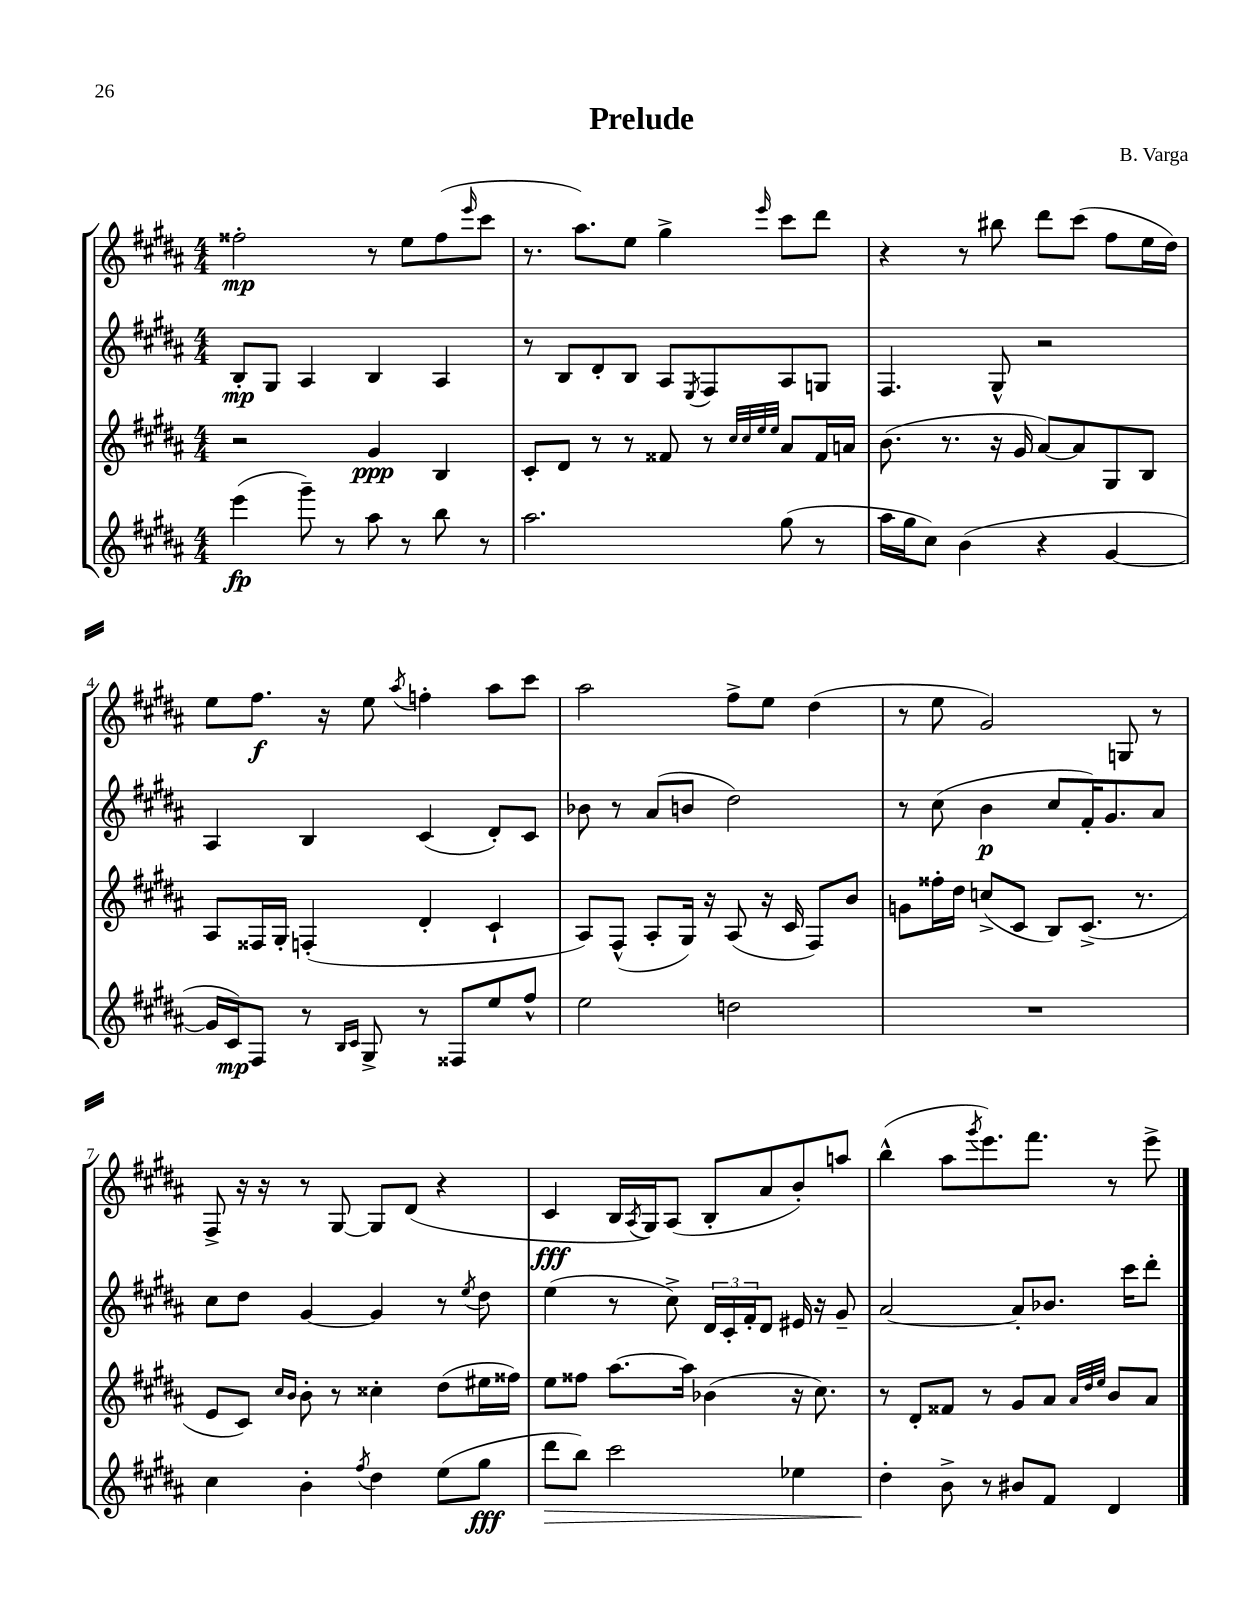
\header { title = "Prelude" composer = "B. Varga" }
<<
\new StaffGroup <<
\new Staff = "s0" {
    \clef treble \key b \major \numericTimeSignature \time 4/4
    fisis''2-.\mp r8 e''8 fisis''8( \grace { e'''16 } cis'''8 |
    r8. ais''8.) e''8 gis''4-> \grace { e'''16 } cis'''8 dis'''8 |
    r4 r8 bis''8 dis'''8 cis'''8( fis''8 e''16 dis''16) |
    e''8 fis''8.\f r16 e''8 \acciaccatura { ais''8 } f''4-. ais''8 cis'''8 |
    ais''2 fis''8-> e''8 dis''4( |
    r8 e''8 gis'2) g8 r8 |
    fis8-> r16 r16 r8 gis8~ gis8 dis'8( r4 |
    cis'4\fff b16 \acciaccatura { ais8 } gis16) ais8( b8-. ais'8 b'8-.) a''8 |
    b''4-^( ais''8 \acciaccatura { gis'''8 } e'''8.) fis'''8. r8 e'''8-> \bar "|." |
}
\new Staff = "s1" {
    \clef treble \key b \major \numericTimeSignature \time 4/4
    b8-.\mp gis8 ais4 b4 ais4 |
    r8 b8 dis'8-. b8 ais8 \acciaccatura { e8 } fis8 ais8 g8 |
    fis4. gis8-^ r2 |
    ais4 b4 cis'4( dis'8-.) cis'8 |
    bes'8 r8 ais'8( b'8 dis''2) |
    r8 cis''8( b'4\p cis''8 fis'16-.) gis'8. ais'8 |
    cis''8 dis''8 gis'4~ gis'4 r8 \acciaccatura { e''8 } dis''8 |
    e''4( r8 cis''8->) \tuplet 3/2 { dis'16 cis'16-. fis'16-. } dis'8 eis'16 r16 gis'8-- |
    ais'2~ ais'8-. bes'8. cis'''16 dis'''8-. \bar "|." |
}
\new Staff = "s2" {
    \clef treble \key b \major \numericTimeSignature \time 4/4
    r2 gis'4\ppp b4 |
    cis'8-. dis'8 r8 r8 fisis'8 r8 \grace { cis''32 cis''32 e''32 e''32 } ais'8 fisis'16 a'16 |
    b'8.( r8. r16 gis'16 ais'8~) ais'8 gis8 b8 |
    ais8 fisis16 gis16-. f4-.( dis'4-. cis'4-! |
    ais8) fis8-^( ais8-. gis16) r16 ais8( r16 cis'16 fis8) b'8 |
    g'8 fisis''16-. dis''16 c''8->( cis'8 b8) cis'8.->( r8. |
    e'8 cis'8) \grace { cis''16 b'16 } b'8-. r8 cisis''4-. dis''8( eis''16 fisis''16) |
    e''8 fisis''8 ais''8.~ ais''16 bes'4( r16 cis''8.) |
    r8 dis'8-. fisis'8 r8 gis'8 ais'8 \grace { ais'32 dis''32 e''32 } b'8 ais'8 \bar "|." |
}
\new Staff = "s3" {
    \clef treble \key b \major \numericTimeSignature \time 4/4
    e'''4\fp( gis'''8--) r8 ais''8 r8 b''8 r8 |
    ais''2. gis''8( r8 |
    ais''16 gis''16 cis''8) b'4( r4 gis'4~ |
    gis'16 cis'16\mp) fis8 r8 \grace { b16 cis'16 } gis8-> r8 fisis8 e''8 fis''8-^ |
    e''2 d''2 |
    R1 |
    cis''4 b'4-. \acciaccatura { fis''8 } dis''4 e''8( gis''8\fff |
    dis'''8\> b''8) cis'''2 ees''4 |
    dis''4-.\! b'8-> r8 bis'8 fis'8 dis'4 \bar "|." |
}
>>
>>
